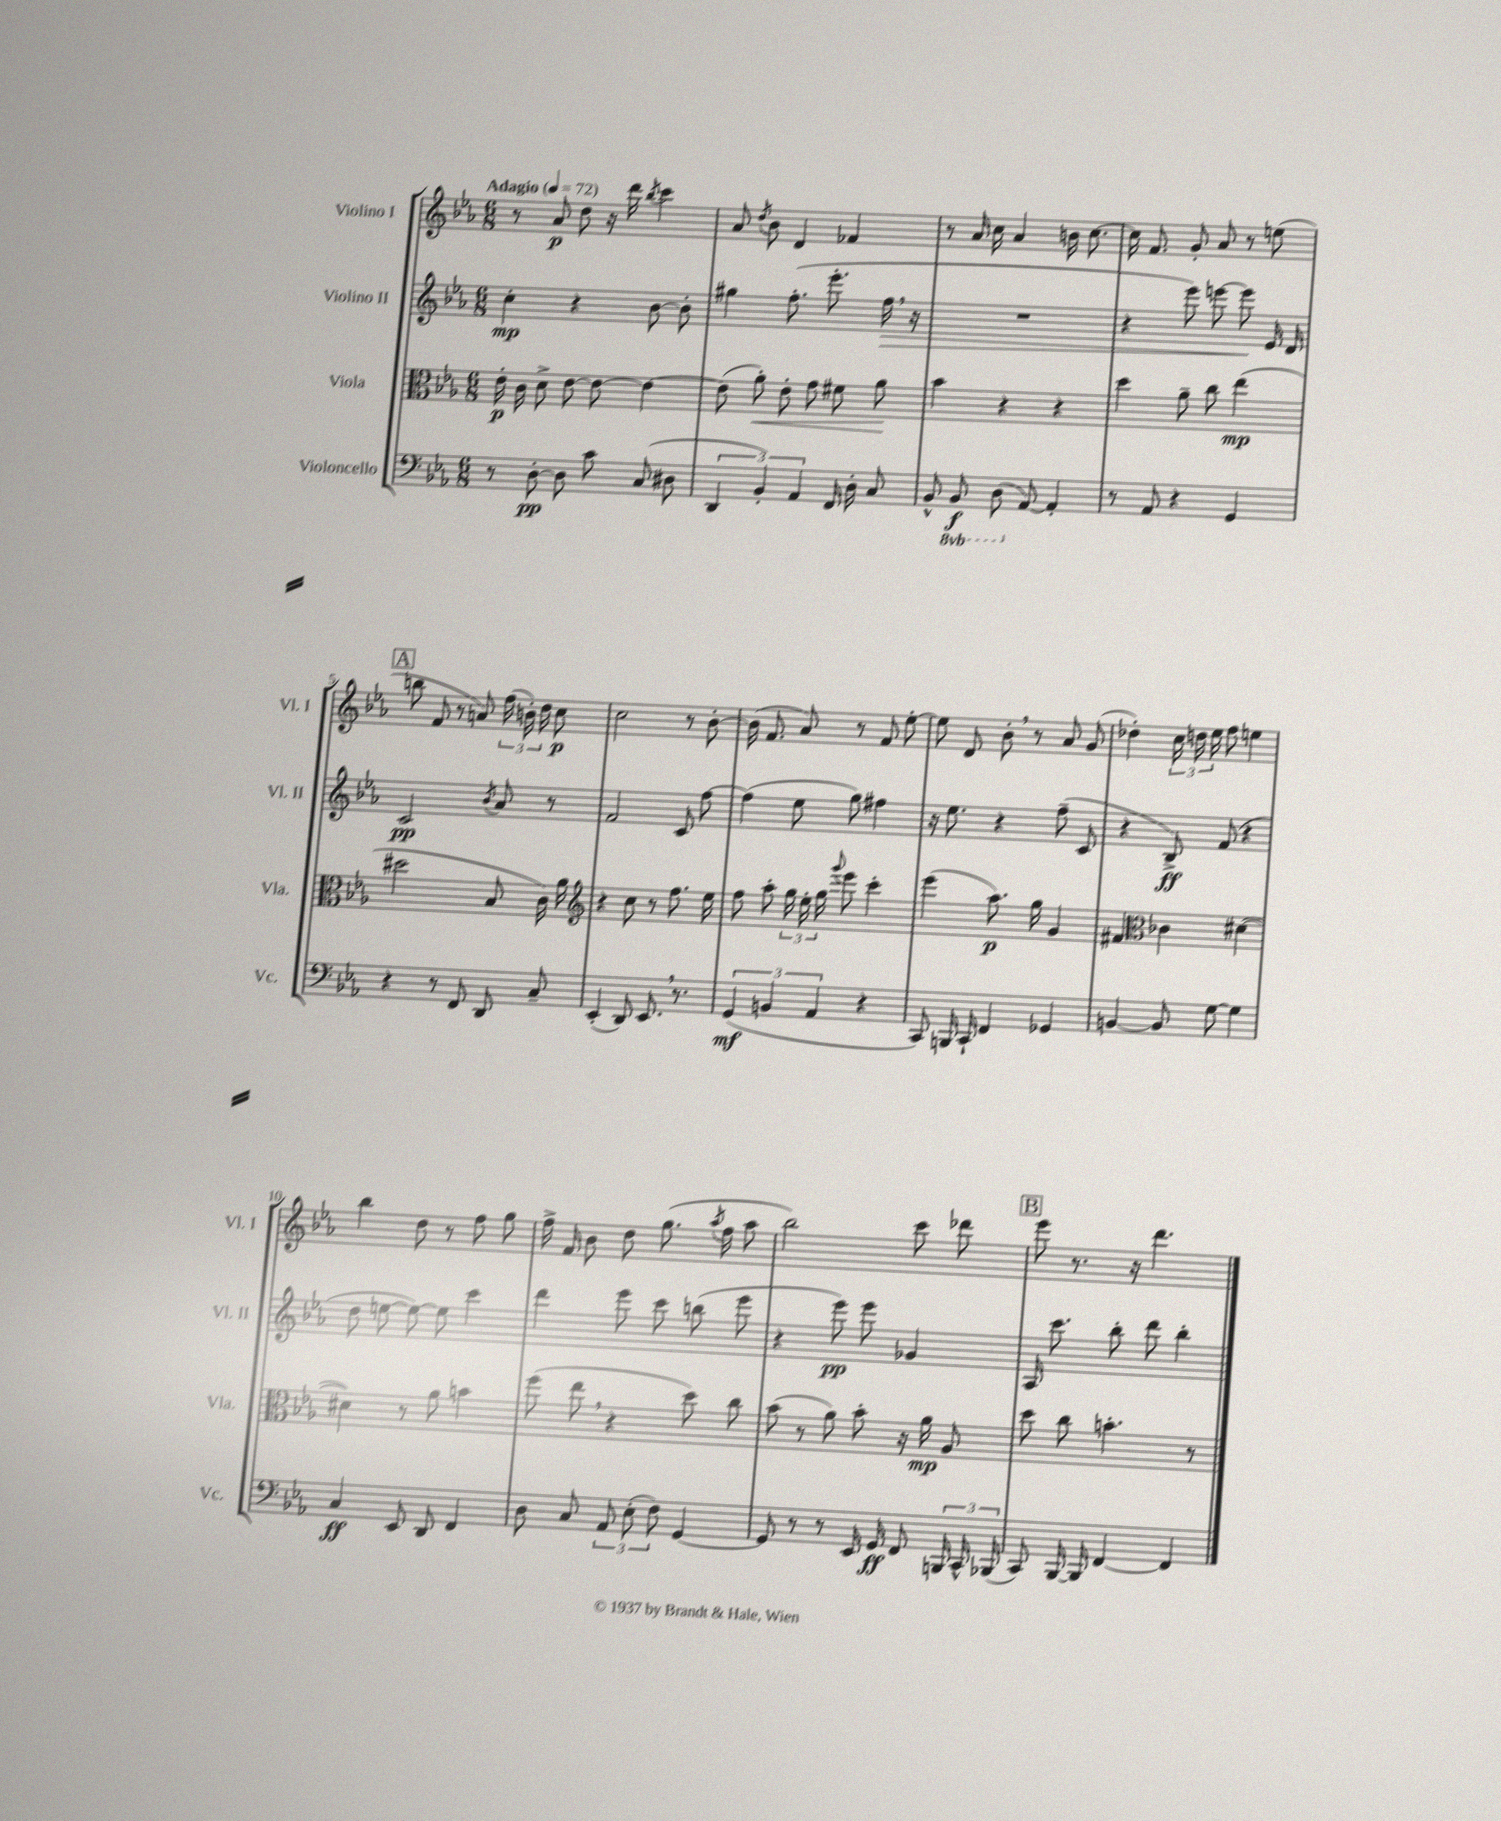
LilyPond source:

<<
\new StaffGroup <<
\new Staff = "s0" \with { instrumentName = "Violino I" shortInstrumentName = "Vl. I" } {
    \clef treble \key ees \major \numericTimeSignature \time 6/8 \tempo "Adagio" 4 = 72
    \autoBeamOff r8 aes'8\p d''8 r16 d'''16 \acciaccatura { bes''8 } c'''4 |
    aes'8 \acciaccatura { d''8 } bes'8 d'4 fes'4 |
    r8 aes'16 c''16 aes'4 b'16 c''8.~ |
    c''16 f'8. g'8-. aes'8 r8 e''8( |
    \mark \markup { \box "A" } b''8 f'8 r8 a'8) \tuplet 3/2 { f''16( b'16-.) d''16 } c''8\p |
    c''2 r8 bes'8~-. |
    bes'16( f'8. aes'8) r8 f'8 ees''8~-. |
    ees''8 d'8 bes'8-. \breathe r8 aes'8 g'8( |
    des''4-.) \tuplet 3/2 { c''16 d''16 ees''16 } f''8 e''4 |
    bes''4 d''8 r8 f''8 g''8 |
    f''16-> f'16 bes'8 d''8 g''8.( \acciaccatura { aes''8 } f''16 aes''8 |
    bes''2) c'''8 des'''8 |
    \mark \markup { \box "B" } ees'''8 r8. r16 d'''4. \bar "|." |
}
\new Staff = "s1" \with { instrumentName = "Violino II" shortInstrumentName = "Vl. II" } {
    \clef treble \key ees \major \numericTimeSignature \time 6/8
    \autoBeamOff c''4-.\mp r4 bes'8~ bes'8-. |
    gis''4 f''8.-.( ees'''8.-. f''16\> \breathe r16 |
    R2. |
    r4 ees'''8) e'''8~ e'''8\! ees'16 d'16 |
    \mark \markup { \box "A" } c'2\pp \acciaccatura { bes'8 } aes'8 r8 |
    f'2 c'8 f''8~ |
    f''4( ees''8 g''8) fis''4 |
    r16 ees''8. r4 f''8--( c'8 |
    r4 bes8->\ff) f'8( r4 |
    d''8 e''8~ e''8~) e''8 c'''4 |
    d'''4 ees'''8 c'''8 b''8( ees'''8 |
    r4 ees'''8\pp) ees'''8 ges'4 |
    \mark \markup { \box "B" } aes16 c'''8. bes''8-. d'''8 bes''4-. \bar "|." |
}
\new Staff = "s2" \with { instrumentName = "Viola" shortInstrumentName = "Vla." } {
    \clef alto \key ees \major \numericTimeSignature \time 6/8
    \autoBeamOff ees'16-.\p c'16 d'8-> ees'8~ ees'8~ ees'4~ |
    ees'8( aes'8-.\<) ees'8-. g'8 fis'8 aes'8\! |
    bes'4 r4 r4 |
    d''4 aes'8-- c''8 ees''4\mp( |
    \mark \markup { \box "A" } dis''2 bes8 c'16) aes'16 |
    \clef treble r4 c''8 r8 f''8. ees''16 |
    f''8 aes''8-. \tuplet 3/2 { g''16 ees''16-. g''16 } \appoggiatura { g'''8 } ees'''8 c'''4-. |
    ees'''4( aes''8.\p) g''16 g'4 |
    fis'4 \clef alto ces'4 dis'4~( |
    dis'4) r8 aes'8 b'4 |
    f''8( ees''8 \breathe r4 d''8) c''8 |
    bes'8( r8 aes'8) bes'8-. r16 aes'16\mp aes8 |
    \mark \markup { \box "B" } d''8 c''8 b'4.-. r8 \bar "|." |
}
\new Staff = "s3" \with { instrumentName = "Violoncello" shortInstrumentName = "Vc." } {
    \clef bass \key ees \major \numericTimeSignature \time 6/8 \set Staff.ottavationMarkups = #ottavation-simple-ordinals
    \autoBeamOff r8 d8~-.\pp d8 c'8 c8( dis8 |
    \tuplet 3/2 { d,4 bes,4-.) aes,4 } f,16 d16-. c8 |
    bes,8-^ \ottava #-1 bes,,8\f d,8( \ottava #0 aes,8~) aes,4-. |
    r8 aes,8 r4 g,4 |
    \mark \markup { \box "A" } r4 r8 f,8 d,8 c8-- |
    ees,4-.( d,8) ees,8. \breathe r8. |
    \tuplet 3/2 { g,4\mf( b,4 aes,4 } r4 |
    c,8) b,,16 c,16-! f,4 ges,4 |
    b,4~ b,8 g8~ g4 |
    c4\ff ees,8 d,8 f,4 |
    d8 c8 \tuplet 3/2 { aes,8 ees8-.( f8) } g,4~ |
    g,8 r8 r8 ees,16 g,16\ff f,8 \tuplet 3/2 { b,,16 c,16-^ bes,,16( } |
    \mark \markup { \box "B" } c,8) bes,,16~ bes,,16 f,4~ f,4 \bar "|." |
}
>>
>>
